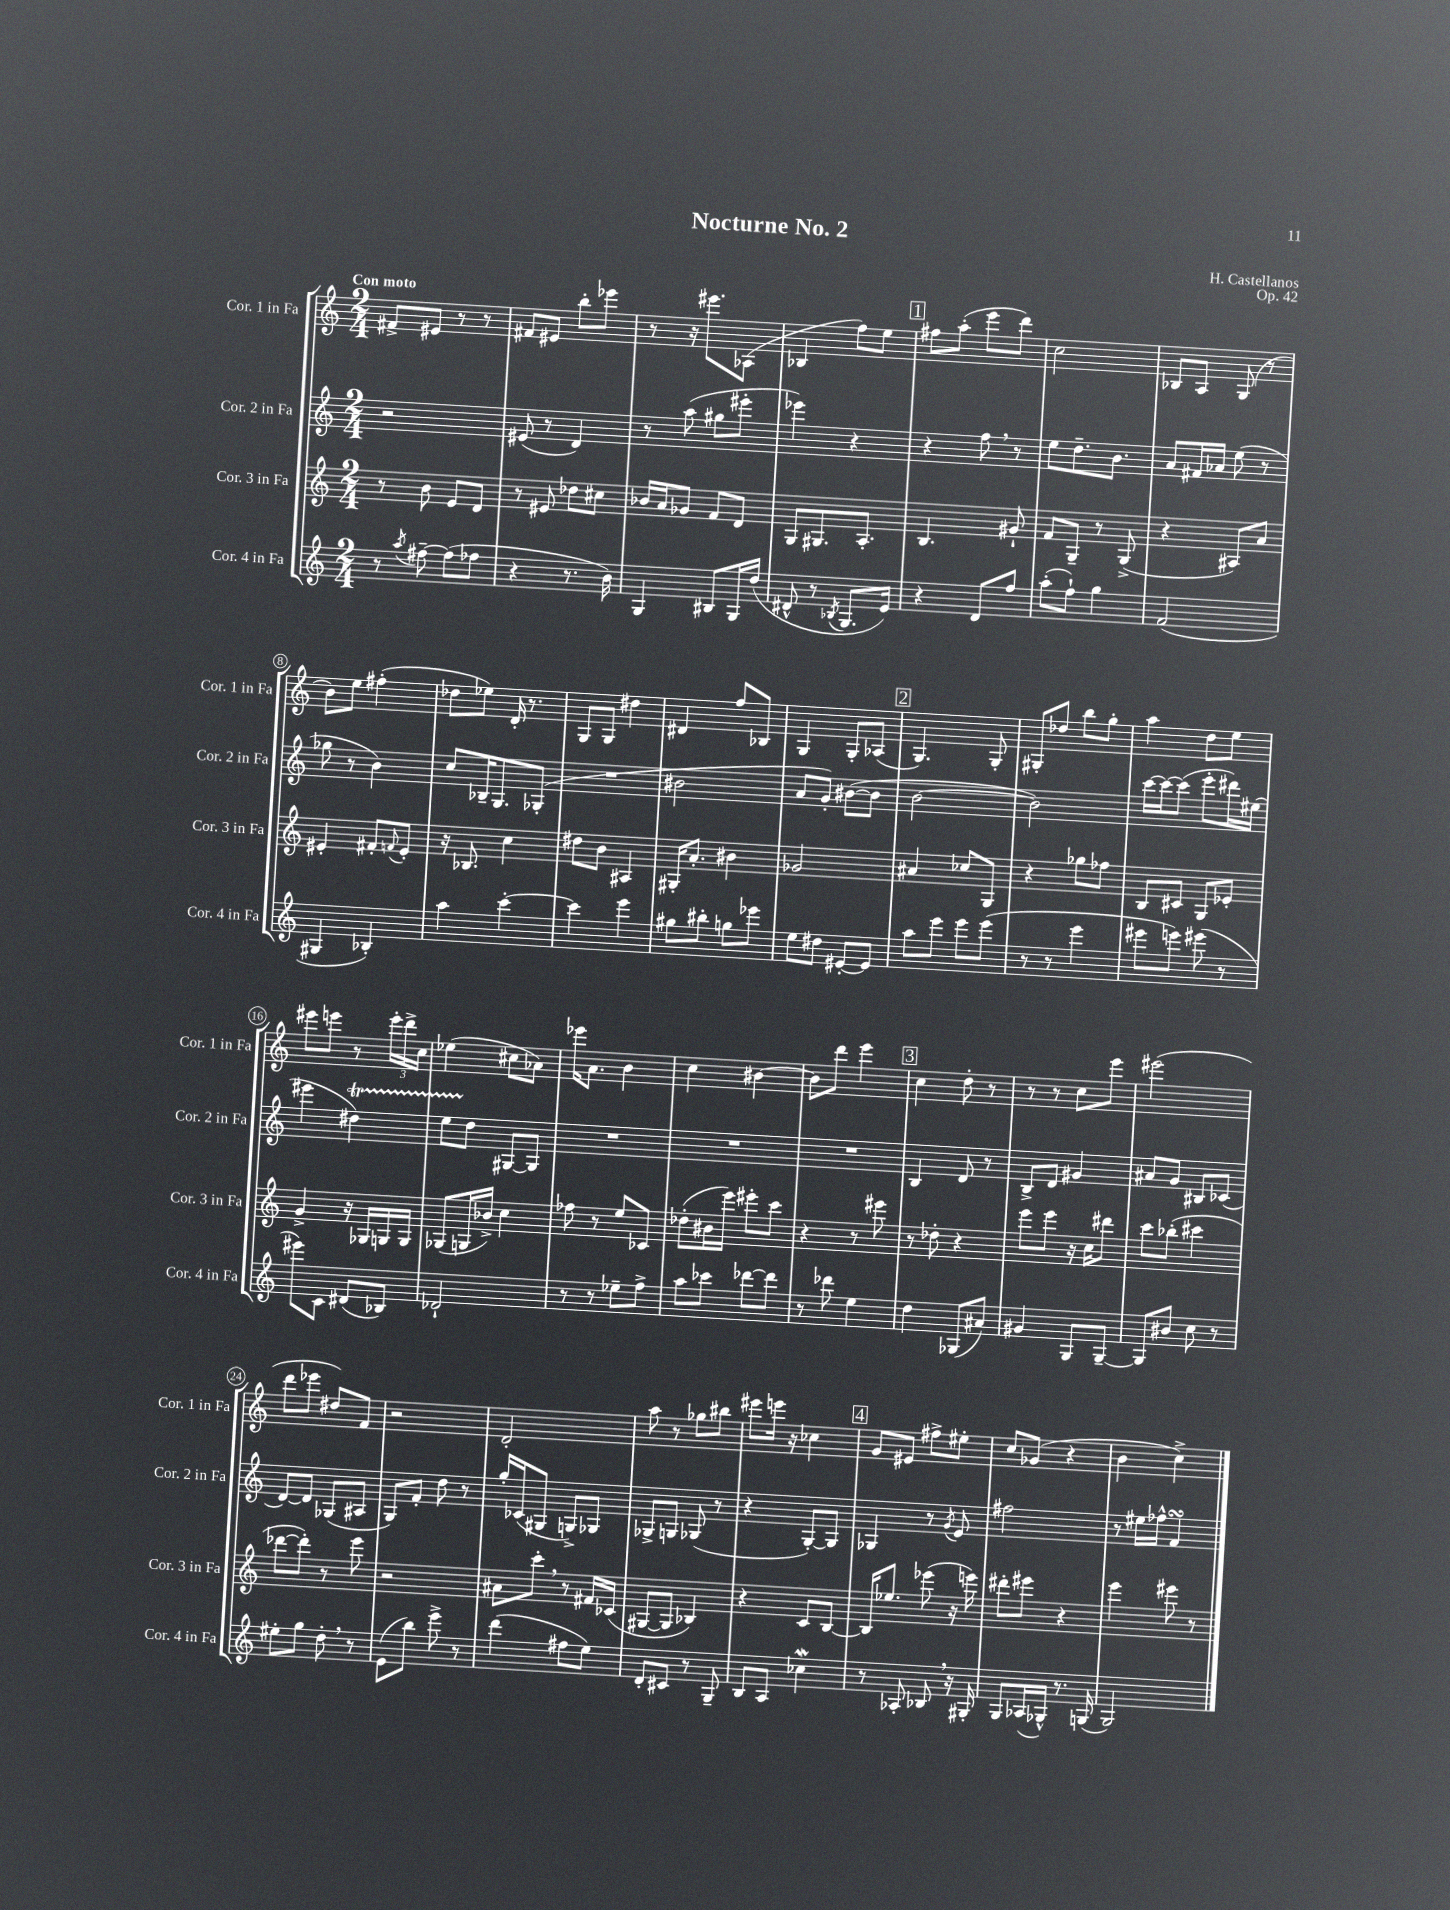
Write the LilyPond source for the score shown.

\header { title = "Nocturne No. 2" composer = "H. Castellanos" opus = "Op. 42" }
<<
\new StaffGroup <<
\new Staff = "s0" \with { instrumentName = "Cor. 1 in Fa" shortInstrumentName = "Cor. 1 in Fa" } {
    \clef treble \key c \major \numericTimeSignature \time 2/4 \tempo "Con moto"
    fis'8-> eis'8 r8 r8 |
    fis'8 eis'8 b''8-. ees'''8 |
    r8 r16 eis'''8. aes8( |
    bes4 f''8) e''8 |
    \mark \markup { \box "1" } fis''8 a''8-.( e'''8 d'''8) |
    c''2 |
    bes8 a8 g8( r8 |
    b'8) e''8 fis''4-.( |
    des''8 ees''8) d'16-. r8. |
    g8 g8 dis''4 |
    dis'4 f''8 bes8 |
    g4 g8-. aes8( |
    \mark \markup { \box "2" } g4.) g8-. |
    gis8-. des''8 b''8 g''8-. |
    a''4 d''8 e''8 |
    eis'''8 e'''8 r8 \tuplet 3/2 { e'''16-. d'''16-> c''16 } |
    ees''4( cis''8 aes'8) |
    ees'''16 a'8. b'4 |
    c''4 bis'4~ |
    bis'8 d'''8 e'''4 |
    \mark \markup { \box "3" } c''4 d''8-. r8 |
    r8 r8 c''8 e'''8 |
    eis'''2( |
    d'''8 ees'''8 dis''8) f'8 |
    r2 |
    d'2-. |
    a''8 r8 ges''8 bis''8 |
    eis'''8 e'''16 r16 ces''4 |
    \mark \markup { \box "4" } g'8 eis'8 fis''8-> eis''8-. |
    c''8 ges'8( r4 |
    b'4 c''4->) \bar "|." |
}
\new Staff = "s1" \with { instrumentName = "Cor. 2 in Fa" shortInstrumentName = "Cor. 2 in Fa" } {
    \clef treble \key c \major \numericTimeSignature \time 2/4
    r2 |
    eis'8( r8 d'4) |
    r8 a''8( gis''8 eis'''8-. |
    ees'''4) r4 |
    \mark \markup { \box "1" } r4 f''8 \breathe r8 |
    e''8 d''8.-- b'8. |
    a'8 fis'16 aes'16 e''8( r8 |
    ges''8 r8 b'4) |
    c''8 bes16-- g8. ges8-.( |
    R2 |
    bis'2 |
    a'8 g'8-.) bis'8~( bis'8 |
    \mark \markup { \box "2" } b'2~ |
    b'2) |
    c'''16~ c'''16~ c'''8( e'''8-. dis'''16) eis''16( |
    eis'''4 dis''4\startTrillSpan) |
    e''8 d''8\stopTrillSpan gis8~ gis8 |
    R2 |
    R2 |
    R2 |
    \mark \markup { \box "3" } b4 d'8 r8 |
    b8-> d'8 gis'4 |
    ais'8 g'8 bis8 ces'8( |
    d'8~) d'8 ges8( ais8 |
    g8) f'8-. d''8 r8 |
    g''16-. ces'16( gis8 g8->) ges8 |
    ges8-> g8 ges8( r8 |
    r4 g8~-.) g8 |
    \mark \markup { \box "4" } ges4 r8 \acciaccatura { g'8 } e'8 |
    fis''2 |
    r8 eis''16 fes''16-^ f'4\turn \bar "|." |
}
\new Staff = "s2" \with { instrumentName = "Cor. 3 in Fa" shortInstrumentName = "Cor. 3 in Fa" } {
    \clef treble \key c \major \numericTimeSignature \time 2/4
    r8 b'8 e'8 d'8 |
    r8 eis'8 des''8 cis''8 |
    bes'16 a'16 ges'8 f'8 d'8 |
    g8 gis8. a8.-. |
    \mark \markup { \box "1" } b4. gis'8-! |
    f'8 g8-- r8 g8->( |
    r4 ais8) a'8 |
    eis'4-. fis'8-. \appoggiatura { f'8 } eis'8-. |
    r16 bes8. c''4 |
    dis''8 b'8 ais4 |
    gis16-. a'8.-. bis'4 |
    ges'2 |
    \mark \markup { \box "2" } ais'4 ces''8 g8 |
    r4 ges''8 fes''8 |
    b8 cis'8 g8 ees'8-. |
    g'4-> r16 ges16 g16 g16 |
    ges8( g16 bes'16->) c''4 |
    fes''8 r8 e''8 ces'8 |
    des''8-.( bis'16 e'''16) eis'''8-. c'''8 |
    r4 r8 eis'''8 |
    \mark \markup { \box "3" } r8 des''8-. r4 |
    e'''8 e'''8 r16 c''16 dis'''8 |
    c'''8 bes''8-.( cis'''4 |
    des'''8~ des'''8-.) r8 e'''8 |
    r2 |
    ais'8 c'''8-. \breathe r8 fis'16 ces'16( |
    gis8~ gis8 bes4) |
    r4 c'8 b8~ |
    \mark \markup { \box "4" } b16 ees''8. ees'''8( r16 e'''16) |
    dis'''8-. eis'''8 r4 |
    e'''4 eis'''8 r8 \bar "|." |
}
\new Staff = "s3" \with { instrumentName = "Cor. 4 in Fa" shortInstrumentName = "Cor. 4 in Fa" } {
    \clef treble \key c \major \numericTimeSignature \time 2/4
    r8 \acciaccatura { a''8 } fis''8~-- fis''8( fes''8 |
    r4 r8. b'16) |
    g4 bis8 g16 d''16( |
    dis'8-^ r8 \acciaccatura { bes8 } g8. e'16) |
    \mark \markup { \box "1" } r4 d'8 f''8 |
    a''8-.( f''8-!) g''4 |
    f'2( |
    gis4 bes4-.) |
    a''4 c'''4~-. |
    c'''4 e'''4 |
    gis''8 bis''8-. g''8 ees'''8 |
    e''8 dis''8 eis'8~-. eis'8 |
    \mark \markup { \box "2" } a''8 e'''8 e'''8 e'''8( |
    r8 r8 e'''4 |
    eis'''8 e'''8) eis'''8( r8 |
    eis'''8) c'8 dis'8( bes8) |
    des'2-! |
    r8 r8 ees''8-- f''8-> |
    a''8 ces'''8 des'''8~ des'''8 |
    r8 des'''8 e''4 |
    \mark \markup { \box "3" } d''4 ges8( ais'8) |
    gis'4 g8 g8~-- |
    g8 bis'8 c''8 r8 |
    eis''8-. g''8 d''8-. \breathe r8 |
    e'8( b''8) e'''8-> r8 |
    d'''4( fis''8 e''8) |
    d'8-. cis'8 r8 g8-- |
    b8 a8 ces''4\mordent |
    \mark \markup { \box "4" } r8 aes8-. bes8 \breathe r16 gis16-. |
    g8 aes16( ges16-^) r8. g16( |
    g2) \bar "|." |
}
>>
>>
\layout { \context { \Score \override BarNumber.stencil = #(make-stencil-circler 0.1 0.3 ly:text-interface::print) } }
